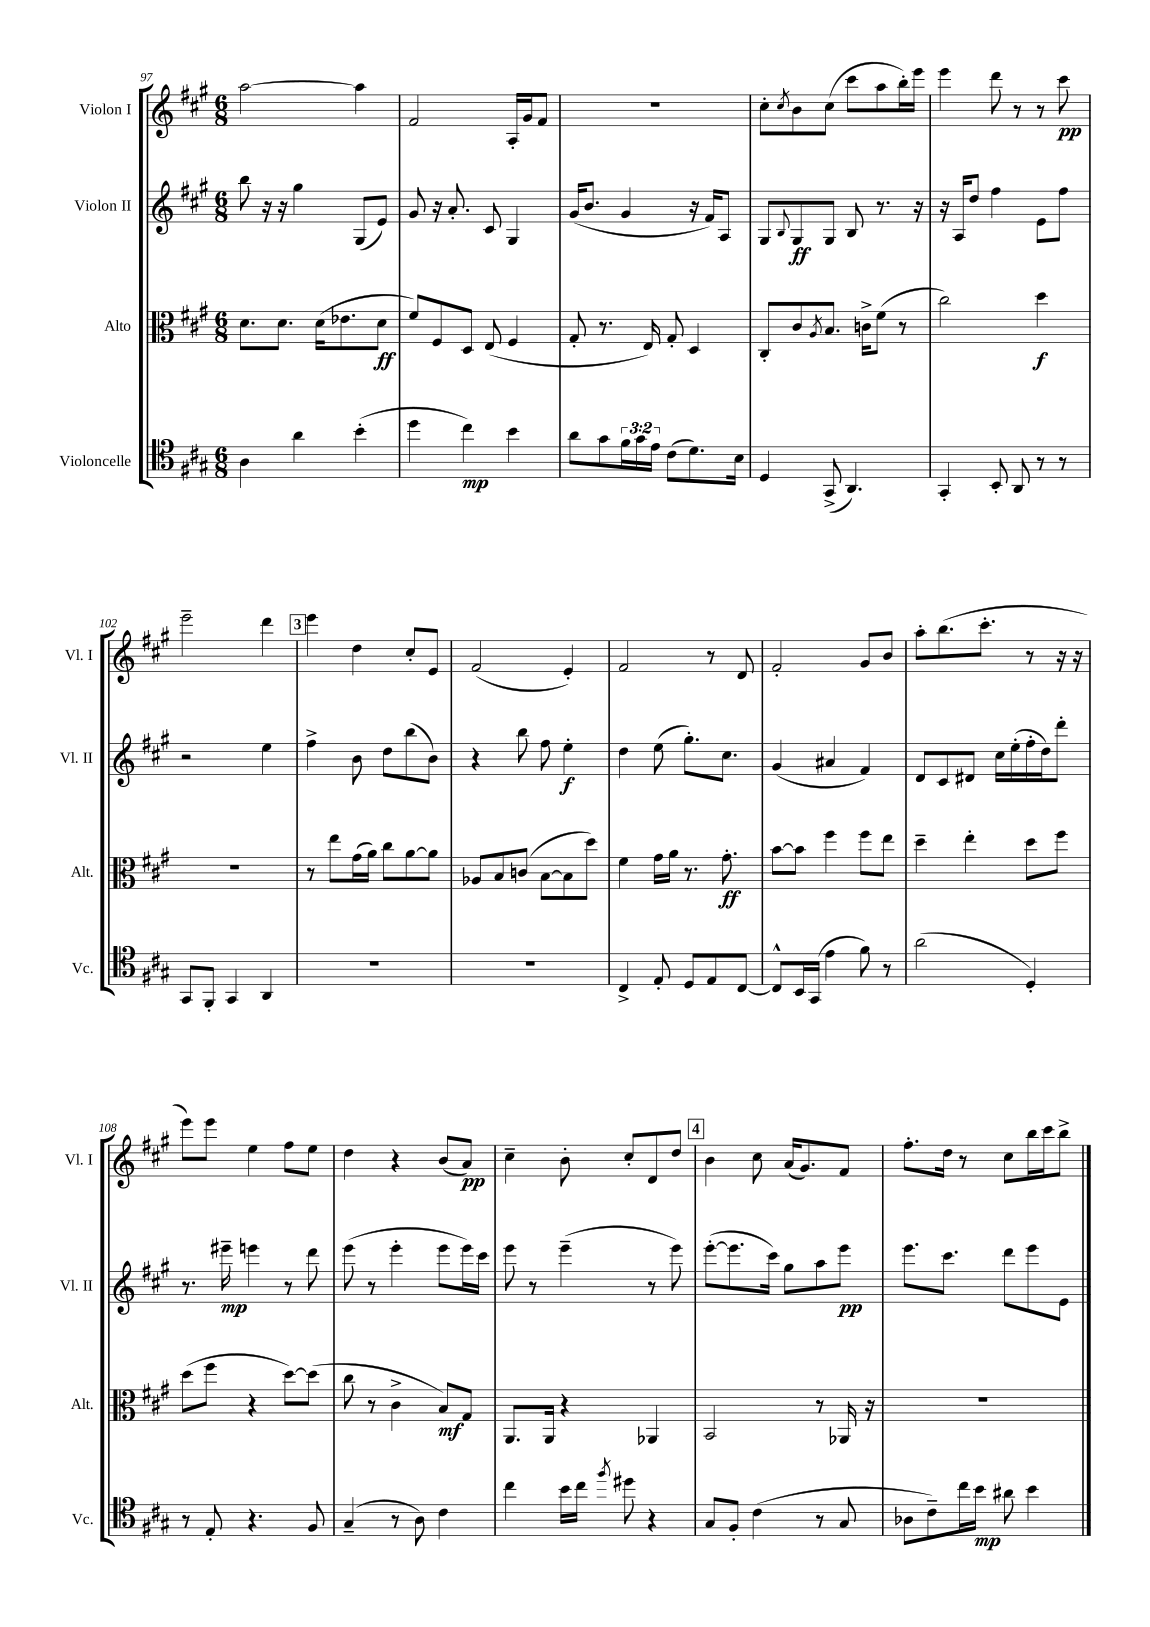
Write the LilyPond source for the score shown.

<<
\new StaffGroup <<
\new Staff = "s0" \with { instrumentName = "Violon I" shortInstrumentName = "Vl. I" } {
    \clef treble \key a \major \numericTimeSignature \time 6/8
    a''2~ a''4 |
    fis'2 a16-. gis'16 fis'8 |
    R2. |
    cis''8-. \acciaccatura { cis''8 } b'8 cis''8( cis'''8 a''8 b''16-.) e'''16 |
    e'''4 d'''8 r8 r8 cis'''8\pp |
    e'''2-- d'''4 |
    \mark \markup { \box "3" } e'''4 d''4 cis''8-. e'8 |
    fis'2( e'4-.) |
    fis'2 r8 d'8 |
    fis'2-. gis'8 b'8 |
    a''8-. b''8.( cis'''8.-. r8 r16 r16 |
    e'''8) e'''8 e''4 fis''8 e''8 |
    d''4 r4 b'8( a'8\pp) |
    cis''4-- b'8-. cis''8-. d'8 d''8 |
    \mark \markup { \box "4" } b'4 cis''8 a'16( gis'8.) fis'8 |
    fis''8.-. d''16 r8 cis''8 b''16 cis'''16 b''8-> \bar "|." |
}
\new Staff = "s1" \with { instrumentName = "Violon II" shortInstrumentName = "Vl. II" } {
    \clef treble \key a \major \numericTimeSignature \time 6/8
    b''8 r16 r16 gis''4 gis8( e'8) |
    gis'8 r16 a'8.-. cis'8 gis4 |
    gis'16( b'8. gis'4 r16 fis'16) a8 |
    gis8 \appoggiatura { b8 } gis8\ff gis8 b8 r8. r16 |
    r16 a16 d''8 fis''4 e'8 fis''8 |
    r2 e''4 |
    \mark \markup { \box "3" } fis''4-> b'8 d''8 b''8( b'8) |
    r4 b''8 fis''8 e''4-.\f |
    d''4 e''8( gis''8.-.) cis''8. |
    gis'4( ais'4 fis'4) |
    d'8 cis'8 dis'8 cis''16 e''16-.( fis''16-. d''16) d'''8-. |
    r8. eis'''16--\mp e'''4 r8 d'''8 |
    e'''8( r8 e'''4-. e'''8 e'''16) cis'''16 |
    e'''8 r8 e'''4--( r8 e'''8) |
    \mark \markup { \box "4" } e'''8~-.( e'''8. cis'''16) gis''8 a''8 e'''8\pp |
    e'''8. cis'''8. d'''8 e'''8 e'8 \bar "|." |
}
\new Staff = "s2" \with { instrumentName = "Alto" shortInstrumentName = "Alt." } {
    \clef alto \key a \major \numericTimeSignature \time 6/8
    d'8. d'8. d'16( ees'8. d'8\ff |
    fis'8) fis8 d8 e8( fis4 |
    gis8-. r8. e16) gis8-. d4 |
    cis8-. cis'8 \acciaccatura { a8 } b8. c'16-> fis'8( r8 |
    cis''2) d''4\f |
    R2. |
    \mark \markup { \box "3" } r8 e''8 gis'16( a'16) cis''8 a'8~ a'8 |
    aes8 b8 c'8( b8~ b8 d''8) |
    fis'4 gis'16 a'16 r8. gis'8.-.\ff |
    b'8~ b'8 fis''4 fis''8 e''8 |
    d''4-- e''4-. d''8 fis''8 |
    d''8( fis''8 r4 d''8~) d''8( |
    cis''8 r8 cis'4-> b8\mf) gis8 |
    a,8. a,16 r4 aes,4 |
    \mark \markup { \box "4" } b,2 r8 aes,16 r16 |
    R2. \bar "|." |
}
\new Staff = "s3" \with { instrumentName = "Violoncelle" shortInstrumentName = "Vc." } {
    \clef tenor \key a \major \numericTimeSignature \time 6/8 \override Staff.TupletNumber.text = #tuplet-number::calc-fraction-text
    a4 a'4 b'4-.( |
    d''4 cis''4\mp) b'4 |
    a'8 gis'8 \tuplet 3/2 { fis'16 gis'16 e'16 } cis'8( d'8.) b16 |
    d4 gis,8->( a,4.) |
    gis,4-. b,8-. a,8 r8 r8 |
    gis,8 fis,8-. gis,4 a,4 |
    \mark \markup { \box "3" } R2. |
    R2. |
    cis4-> e8-. d8 e8 cis8~ |
    cis8-^ b,16 gis,16( e'4 fis'8) r8 |
    a'2( d4-.) |
    r8 e8-. r4. fis8 |
    gis4--( r8 a8) cis'4 |
    cis''4 b'16 cis''16 \acciaccatura { fis''8 } dis''8 r4 |
    \mark \markup { \box "4" } gis8 fis8-. cis'4( r8 gis8 |
    aes8 cis'8--) cis''16 b'16\mp ais'8 b'4 \bar "|." |
}
>>
>>
\layout { \context { \Score currentBarNumber = #97 } }
